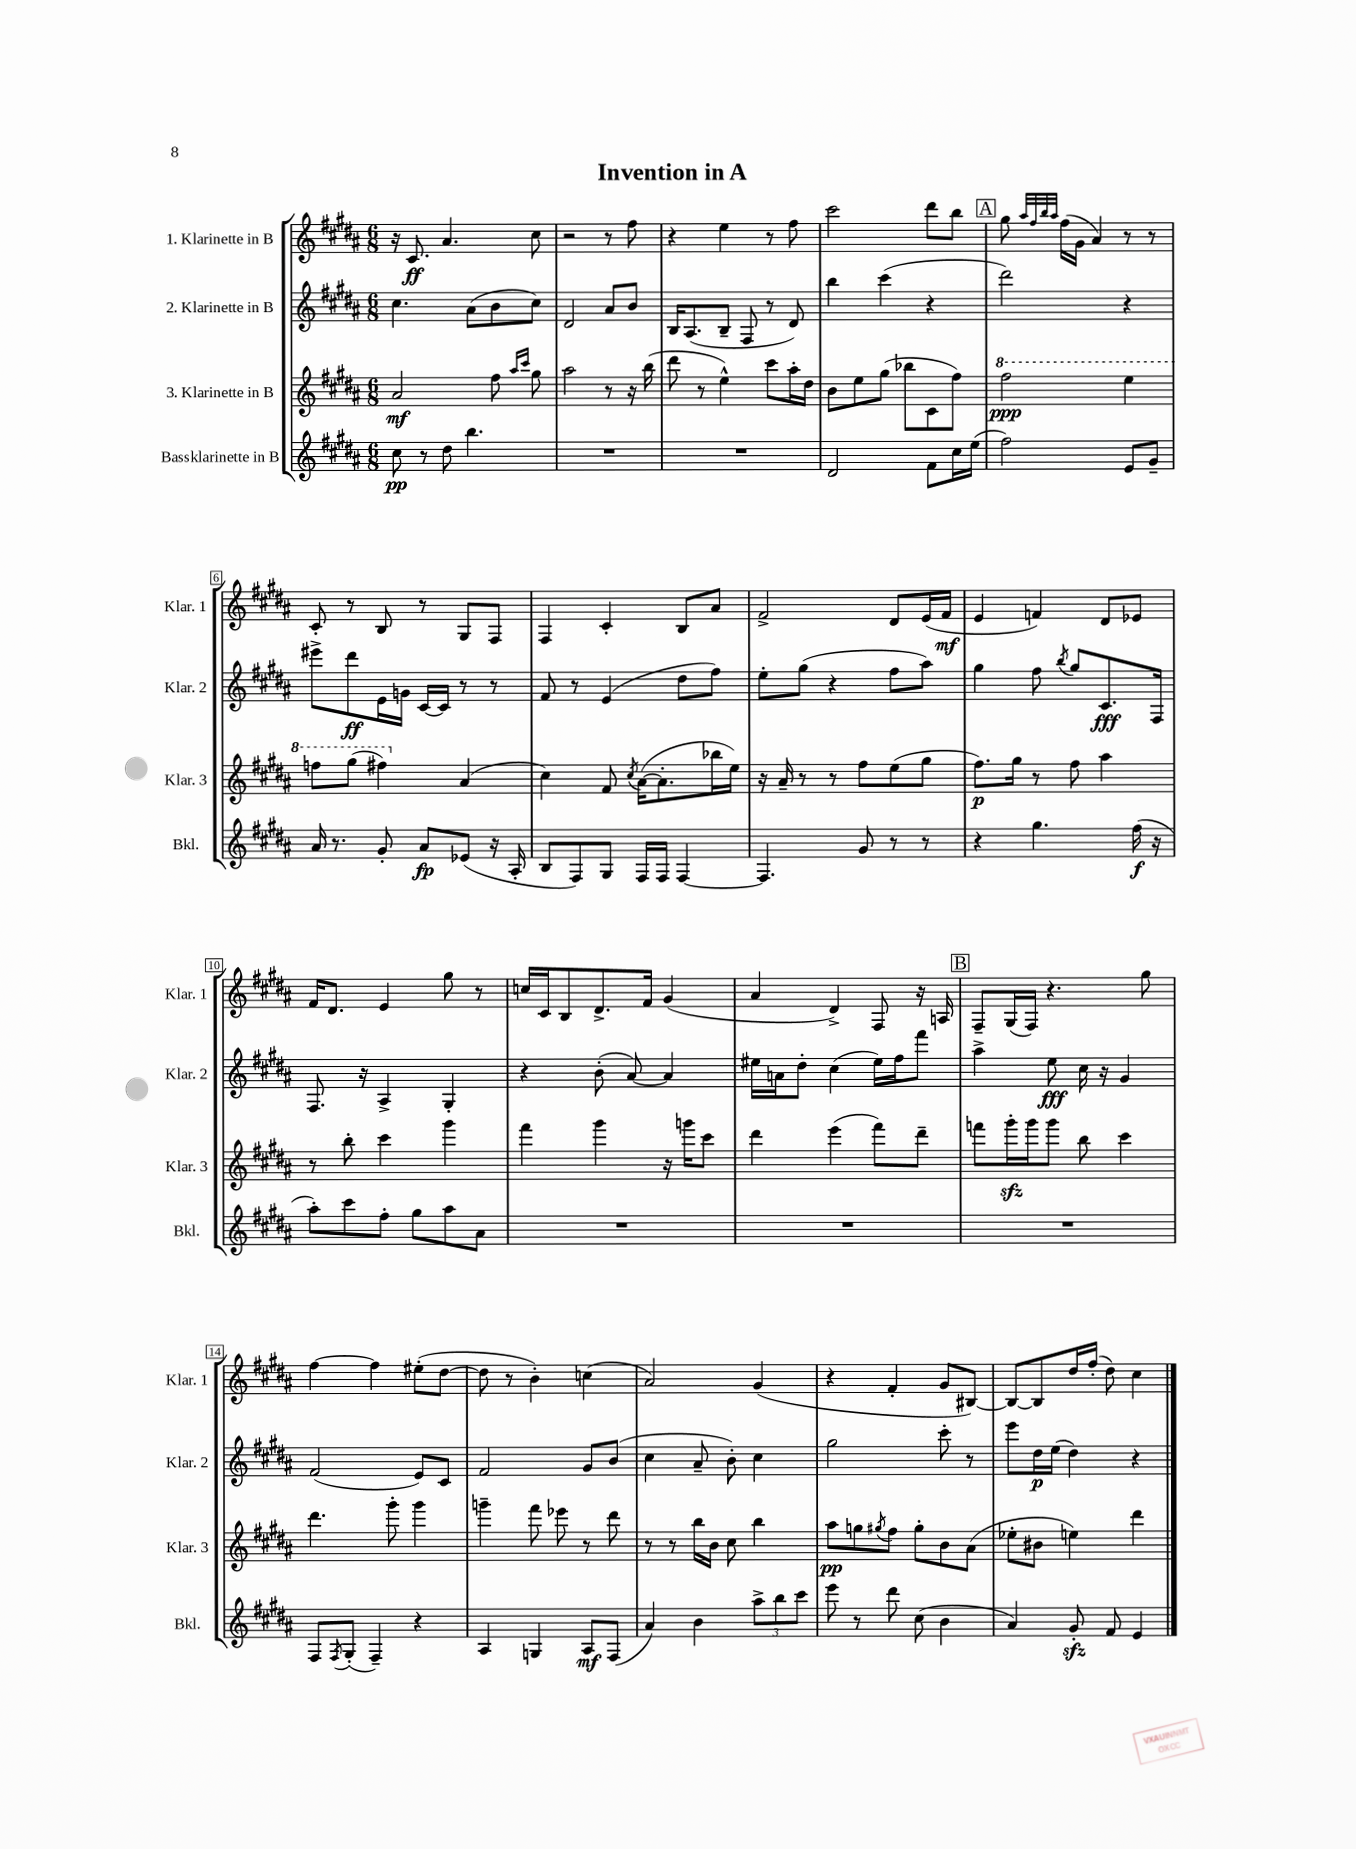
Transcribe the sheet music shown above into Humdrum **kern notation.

**kern	**kern	**kern	**kern
*staff4	*staff3	*staff2	*staff1
*clefG2	*clefG2	*clefG2	*clefG2
*k[f#c#g#d#a#]	*k[f#c#g#d#a#]	*k[f#c#g#d#a#]	*k[f#c#g#d#a#]
*M6/8	*M6/8	*M6/8	*M6/8
8cc#\	2a#/	4.cc#\	16r
.	.	.	8.c#/
8r	.	.	.
8dd#\	.	.	4.a#/
4.bb\	.	(8a#\L	.
.	8ff#\	8b\	.
.	16qqaa#/LL	.	.
.	16qqccc#/JJ	.	.
.	8gg#\	8cc#\J)	8cc#\
=	=	=	=
2.r	2aa#\	2d#/	2r
.	8r	8a#/L	8r
.	16r	8b/J	8ff#\
.	(16bb\	.	.
=	=	=	=
2.r	8ddd#\	16B/LK	4r
.	.	(8.A#/	.
.	8r	.	.
.	4ee^^\)	8B~/J	4ee\
.	.	8F#/	.
.	8ccc#\L	8r	8r
.	16aa#'\L	8d#/)	8ff#\
.	16dd#\JJ	.	.
=	=	=	=
2d#/	8b\L	4bb\	2ccc#\
.	8ee\	.	.
.	(8gg#\J	(4ccc#\	.
.	8bb-\L	.	.
8f#\L	8c#\	4r	8ddd#\L
16cc#\L	8ff#\J)	.	8bb\J
(16ee\JJ	.	.	.
=	=	=	=
2ff#\)	2fff#\	2ddd#\)	8gg#\
.	.	.	32qqaa#/LLL
.	.	.	32qqff#/
.	.	.	32qqbb/
.	.	.	32qqaa#/JJJ
.	.	.	(16ff#\LL
.	.	.	16g#\JJ
.	.	.	4a#/)
8e/L	4eee\	4r	8r
8g#~/J	.	.	8r
=	=	=	=
16a#/	8fff\L	8eee#^\L	8c#'/
8.r	.	.	.
.	(8ggg#\J	8ddd#\	8r
8g#'/	4fff#\)	16e\L	8B/
.	.	16g\JJ	.
8a#/L	.	[16c#/LL	8r
.	.	16c#/]JJ	.
(8e-/J	(4a#/	8r	8G#/L
16r	.	8r	8F#/J
16A#'/	.	.	.
=	=	=	=
8B/L	4cc#\)	8f#/	4F#/
8F#/)	.	8r	.
8G#/J	8f#/	(4e/	4c#'/
.	8qcc#/	.	.
16F#/LL	([16a#\LK	.	.
16F#/JJ	8.a#'\]	.	.
[4F#/	.	8dd#\L	8B/L
.	16bb-\L	8ff#\J)	8a#/J
.	16ee\JJ)	.	.
=	=	=	=
4.F#/]	16r	8ee'\L	2f#^/
.	16a#~/	.	.
.	8r	(8gg#\J	.
.	8r	4r	.
8g#/	8ff#\L	.	.
8r	(8ee\	8ff#\L	8d#/L
8r	8gg#\J	8aa#\J)	(16e/L
.	.	.	16f#/JJ
=	=	=	=
4r	8.ff#\L)	4gg#\	4e/
.	16gg#\Jk	.	.
4.gg#\	8r	8ff#\	4f/)
.	.	8qbb/	.
.	8ff#\	8gg#/L	.
.	4aa#\	8.c#/	8d#/L
(16ff#\	.	.	8e-/J
16r	.	16F#/Jk	.
=	=	=	=
8aa#'\L)	8r	8.F#/	16f#/LK
.	.	.	8.d#/J
8ccc#\	8bb'\	.	.
.	.	16r	.
8ff#'\J	4ccc#\	4A#^/	4e/
8gg#\L	.	.	.
8aa#\	4ggg#\	4G#'/	8gg#\
8a#\J	.	.	8r
=	=	=	=
2.r	4fff#\	4r	16cc/LL
.	.	.	16c#/J
.	.	.	8B/
.	4ggg#\	(8b'\	8.d#^/
.	.	[8a#/)	.
.	.	.	16f#/Jk
.	16r	4a#/]	(4g#/
.	16ggg\LK	.	.
.	8ccc#\J	.	.
=	=	=	=
2.r	4ddd#\	16ee#\LL	4a#/
.	.	16a\J	.
.	.	8dd#'\J	.
.	(4eee\	(4cc#\	4d#^/)
.	8fff#\L)	16ee#\LL)	8F#/
.	.	16ff#\J	.
.	8ddd#~\J	8fff#\J	16r
.	.	.	16A/
=	=	=	=
2.r	8fff\L	4aa#^\	8F#~/L
.	16ggg#'\L	.	(16G#/L
.	16ggg#\J	.	16F#/JJ)
.	8ggg#\J	8ee\	4.r
.	8bb\	16cc#\	.
.	.	16r	.
.	4ccc#\	4g#/	.
.	.	.	8gg#\
=	=	=	=
8F#/L	4.ddd#\	(2f#/	[4ff#\
8qF#/	.	.	.
(8G#'/J	.	.	.
4F#~/)	.	.	4ff#\]
.	8ggg#'\	.	.
4r	4ggg#\	8e/L)	(8ee#'\L
.	.	8c#/J	[8dd#\J
=	=	=	=
4A#/	4ggg~\	2f#/	8dd#\]
.	.	.	8r
4G/	8fff#\	.	4b'\)
.	8eee-\	.	.
8A#/L	8r	8g#/L	(4cc\
(8F#/J	8ddd#\	(8b/J	.
=	=	=	=
4a#/)	8r	4cc#\	2a#/)
.	8r	.	.
4b\	16bb\LL	8a#~/	.
.	16b\JJ	.	.
.	8cc#\	8b'\)	.
12aa#^\L	4bb\	4cc#\	(4g#/
12bb\	.	.	.
12ccc#\J	.	.	.
=	=	=	=
8eee\	8aa#\L	2gg#\	4r
8r	8gg\	.	.
.	8qgg#/	.	.
8ddd#\	8ff#\J	.	4f#'/
(8cc#\	8gg#'\L	.	.
4b\	8b\	8ccc#'\	8g#/L
.	(8a#\J	8r	[8B#/J)
=	=	=	=
4a#/)	8ee-'\L	8eee\L	8B#/_L
.	8b#\J	16dd#\L	8B#/]
.	.	(16ee\JJ	.
8g#'/	4ee\)	4dd#\)	16dd#/L
.	.	.	(16ff#'/JJ
8f#/	.	.	8dd#\)
4e/	4ddd#\	4r	4cc#\
==	==	==	==
*-	*-	*-	*-
